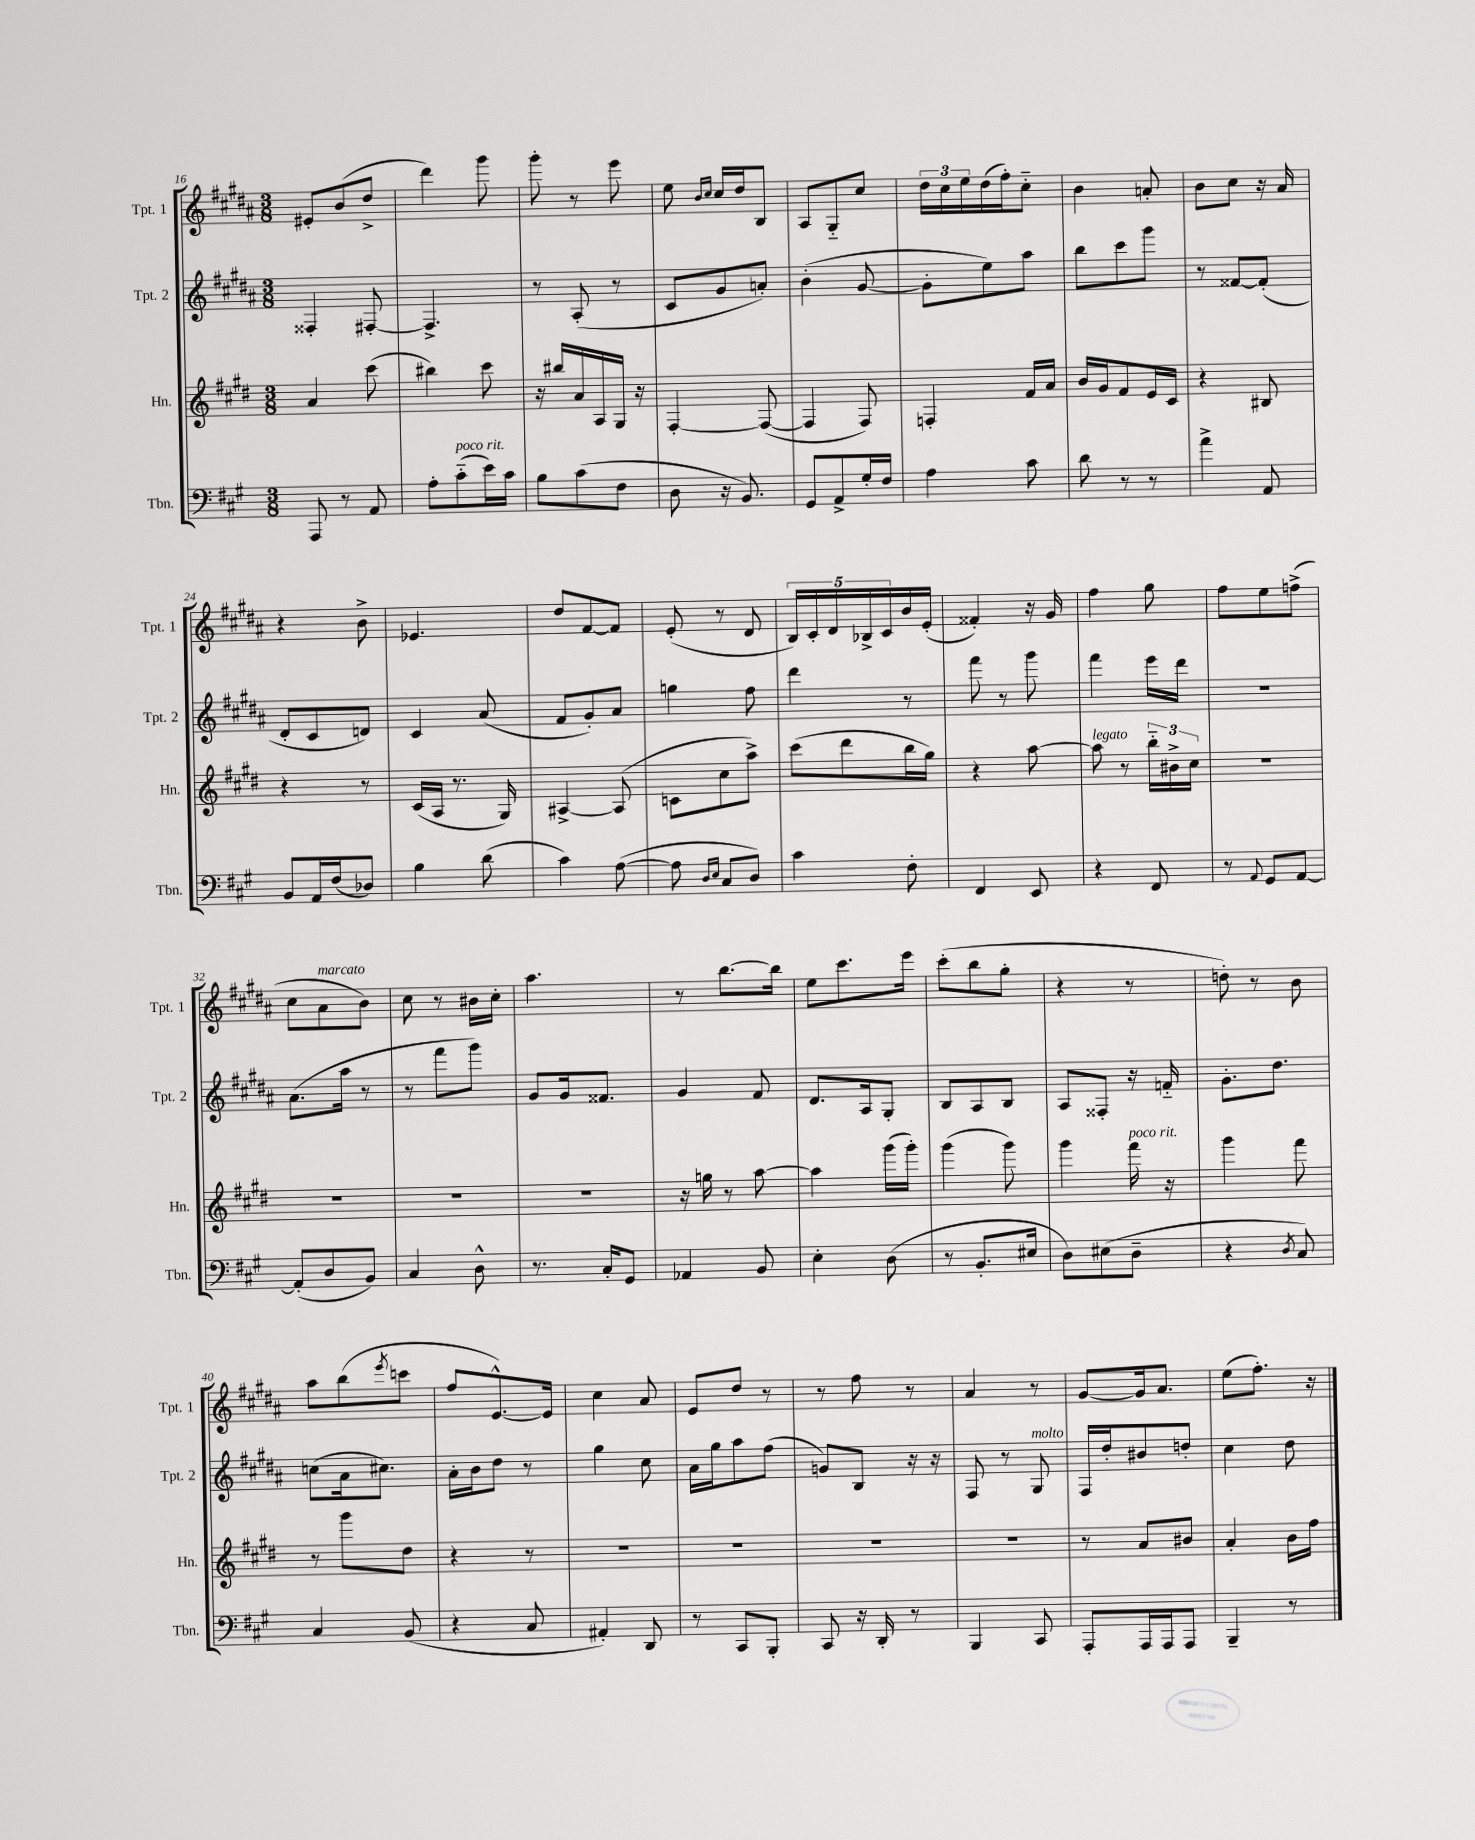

**kern	**kern	**kern	**kern
*part4	*part3	*part2	*part1
*staff4	*staff3	*staff2	*staff1
*I"Tbn.	*I"Hn.	*I"Tpt. 2	*I"Tpt. 1
*I'Tbn.	*I'Hn.	*I'Tpt. 2	*I'Tpt. 1
*clefF4	*clefG2	*clefG2	*clefG2
*k[f#c#g#]	*k[f#c#g#d#]	*k[f#c#g#d#a#]	*k[f#c#g#d#a#]
*M3/8	*M3/8	*M3/8	*M3/8
=16	=16	=16	=16
8AAA/	4a/	4F##X'/	8e#X'/L
8r	.	.	(8b/
8AA/	(8ccc#\	[8F#X'/	8dd#^/J
=17	=17	=17	=17
8A'\L	4bb#X\)	4.F#^/]	4ddd#\)
!LO:TX:a:i:t=poco rit.	!	!	!
(8c#\	.	.	.
16e\L)	8ccc#\	.	8ggg#\
16c#\JJ	.	.	.
=18	=18	=18	=18
8B\L	16r	8r	8ggg#'\
.	16bb#X/LL	.	.
(8c#\	16a/	(8A#'/	8r
.	16A/	.	.
8F#\J	16G#/JJ	8r	8eee\
.	16r	.	.
=19	=19	=19	=19
8D\	[4F#'/	8c#/L	8ee\
.	.	.	16qqb/LL
.	.	.	16qqcc#/JJ
16r	.	8g#/	16cc#/LL
8.BB/)	.	.	16dd#/J
.	(8F#/_	8an'/J)	8B/J
=20	=20	=20	=20
8GG#/L	4F#/]	(4b'\	8A#/L
8AA^/	.	.	8G#/
16G#'/L	8F#/)	[8g#/	8cc#/J
16F#/JJ	.	.	.
=21	=21	=21	=21
4A\	4Fn'/	8g#'\L]	24dd#\LL
.	.	.	24cc#\
.	.	.	24ee\
.	.	8ee\)	(16dd#\
.	.	.	16ff#'\J)
8c#\	16f#/LL	8aa#\J	8cc#\J
.	16a/JJ	.	.
=22	=22	=22	=22
8d\	16b/LL	8bb\L	4b\
.	16g#/J	.	.
8r	8f#/	8ccc#\	.
8r	16e/L	8ggg#\J	8an'/
.	16c#/JJ	.	.
=23	=23	=23	=23
4a^\	4r	8r	8b\L
.	.	[8f##X/L	8cc#\J
8AA/	8B#X/	(8f##'/J]	16r
.	.	.	16a#/
!!LO:LB:g=z
=24	=24	=24	=24
8BB/L	4r	8d#'/L	4r
16AA/L	.	8c#/	.
(16F#/J	.	.	.
8D-X/J)	8r	8dn/J)	8b^\
=25	=25	=25	=25
4B\	(16c#/LL	4c#/	4.e-X/
.	16A/JJ	.	.
.	8.r	.	.
(8d\	.	(8a#/	.
.	16G#/)	.	.
=26	=26	=26	=26
4c#\)	[4A#X^/	8f#/L	8dd#/L
.	.	8g#'/)	[8f#/
([8A\	(8A#/]	8a#/J	8f#/J]
=27	=27	=27	=27
8A\]	8cn\L	4ggn\	(8e'/
16qqD/LL	.	.	.
16qqE/JJ	.	.	.
8C#/L	8cc#\	.	8r
8D/J)	8aa^\J)	8ff#\	8d#/
=28	=28	=28	=28
4c#\	(8ccc#\L	4ddd#\	20B/LL)
.	.	.	20c#'/
.	.	.	20d#/
.	8ddd#\	.	.
.	.	.	20B-X^/
.	.	.	20c#/
8F#'\	16bb\L	8r	16b/
.	16gg#\JJ)	.	(16e'/JJ
=29	=29	=29	=29
4FF#/	4r	8fff#\	4f##X'/)
.	.	8r	.
8EE/	[8aa\	8ggg#\	16r
.	.	.	16g#/
=30	=30	=30	=30
!	!LO:TX:a:i:t=legato	!	!
4r	8aa\]	4fff#\	4ff#\
.	8r	.	.
8FF#/	24bb\LL	16eee\LL	8gg#\
.	24b#X^\	.	.
.	.	16ddd#\JJ	.
.	24cc#\JJ	.	.
=31	=31	=31	=31
8r	4.r	4.r	8ff#\L
8qqAA/	.	.	.
8GG#/L	.	.	8ee\
[8AA/J	.	.	(8ffn^\J
!!LO:LB:g=z
=32	=32	=32	=32
(8AA'/L]	4.r	(8.a#\L	8cc#\L
!	!	!	!LO:TX:a:i:t=marcato
8D/	.	.	8a#\
.	.	16aa#\Jk	.
8BB/J)	.	8r	8b\J)
=33	=33	=33	=33
4C#/	4.r	8r	8cc#\
.	.	8fff#\L	8r
8D^^\	.	8ggg#\J)	16b#X\LL
.	.	.	16cc#'\JJ
=34	=34	=34	=34
8.r	4.r	8g#/L	4.aa#\
.	.	16g#/k	.
16C#'/KL	.	8.f##X/J	.
8GG#/J	.	.	.
=35	=35	=35	=35
4AA-X/	16r	4g#/	8r
.	16ggn\	.	.
.	8r	.	[8.bb\L
8BB/	[8aa\	8f#/	.
.	.	.	16bb\Jk]
=36	=36	=36	=36
4E'\	4aa\]	8.d#/L	8ee\L
.	.	.	8.ccc#\
.	.	16A#/k	.
(8D\	(16ggg#\LL	8G#'/J	.
.	16ggg#'\JJ)	.	16eee\Jk
=37	=37	=37	=37
8r	(4ggg#\	8B/L	(8ccc#'\L
8.BB'/L	.	8A#/	8bb\
.	8ggg#\)	8B/J	8gg#'\J
16E#X/Jk	.	.	.
=38	=38	=38	=38
8D\L)	4ggg#\	8A#/L	4r
(8E#X\	.	8F##X'/J	.
!	!LO:TX:a:i:t=poco rit.	!	!
8D~\J	16fff#\	16r	8r
.	16r	16fn/	.
=39	=39	=39	=39
4r	4ggg#\	8.g#'\L	8ddn'\)
.	.	.	8r
.	.	8.dd#\J	.
8qD/	.	.	.
8C#/)	8fff#\	.	8b\
!!LO:LB:g=z
=40	=40	=40	=40
4C#/	8r	(8ccn\L	8aa#\L
.	8ggg#\L	16a#\k	(8bb\
.	.	8.cc#X\J)	.
.	.	.	8qeee/
(8BB/	8dd#\J	.	8cccn\J
=41	=41	=41	=41
4r	4r	16a#'\LL	8ff#/L
.	.	16b\J	.
.	.	8dd#\J	[8.e^^/)
8C#/	8r	8r	.
.	.	.	16e/Jk]
=42	=42	=42	=42
4AA#X'/)	4.r	4gg#\	4cc#\
8DD/	.	8cc#\	8a#/
=43	=43	=43	=43
8r	4.r	16a#\LL	8e/L
.	.	16gg#\J	.
8CC#/L	.	8aa#\	8dd#/J
8BBB'/J	.	(8ff#\J	8r
=44	=44	=44	=44
8CC#/	4.r	8gn/L)	8r
16r	.	8B/J	8ff#\
16DD'/	.	.	.
8r	.	16r	8r
.	.	16r	.
=45	=45	=45	=45
4BBB/	4.r	8F#/	4a#/
.	.	8r	.
!	!	!LO:TX:a:i:t=molto	!
8CC#/	.	8G#/	8r
=46	=46	=46	=46
8AAA'/L	8r	16F#/LL	[8g#/L
.	.	16dd#'/J	.
16AAA/L	8a/L	8b#X/	16g#/k]
16AAA/J	.	.	8.a#/J
8AAA/J	8b#X/J	8ddn'/J	.
=47	=47	=47	=47
4BBB~/	4a'/	4cc#\	(8ee\L
.	.	.	8.ff#'\J)
8r	16b\LL	8dd#\	.
.	16ff#\JJ	.	16r
==	==	==	==
*-	*-	*-	*-
